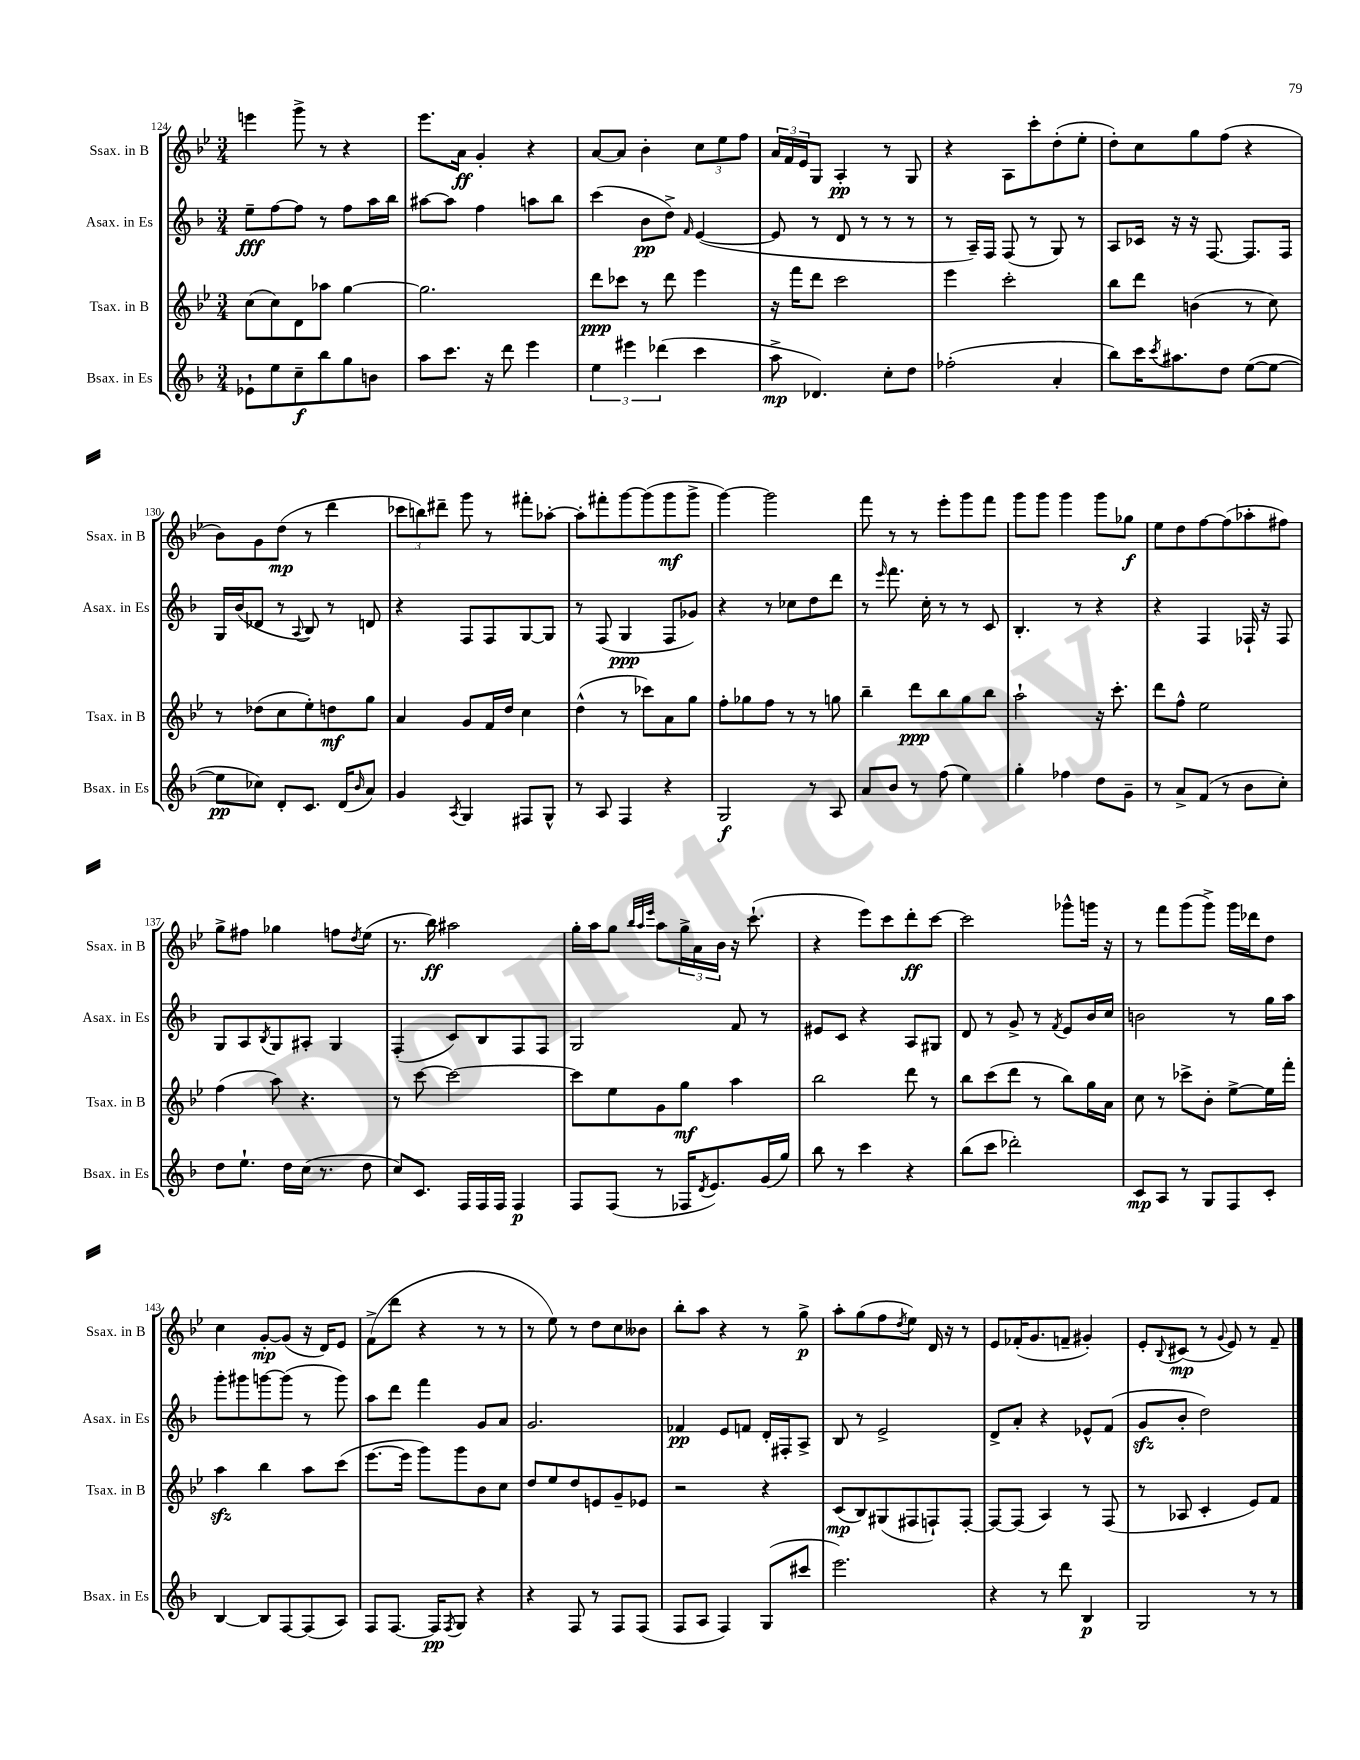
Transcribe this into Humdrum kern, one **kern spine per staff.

**kern	**dynam	**kern	**dynam	**kern	**dynam	**kern	**dynam
*part4	*part4	*part3	*part3	*part2	*part2	*part1	*part1
*staff4	*staff4	*staff3	*staff3	*staff2	*staff2	*staff1	*staff1
*I"Bsax. in Es	*	*I"Tsax. in B	*	*I"Asax. in Es	*	*I"Ssax. in B	*
*I'Bsax. in Es	*	*I'Tsax. in B	*	*I'Asax. in Es	*	*I'Ssax. in B	*
*clefG2	*	*clefG2	*	*clefG2	*	*clefG2	*
*k[b-]	*	*k[b-e-]	*	*k[b-]	*	*k[b-e-]	*
*M3/4	*	*M3/4	*	*M3/4	*	*M3/4	*
=124	=124	=124	=124	=124	=124	=124	=124
8e-X`\L	.	(8cc\L	.	8ee~\L	fff	4eeen\	.
8ee\	.	8cc\)	.	[8ff\	.	.	.
8cc~\	f	8d\	.	8ff\J]	.	8ggg^\	.
8bb-\	.	8aa-X\J	.	8r	.	8r	.
8gg\	.	[4gg\	.	8ff\L	.	4r	.
8bn\J	.	.	.	16aa\L	.	.	.
.	.	.	.	16bb-\JJ	.	.	.
=125	=125	=125	=125	=125	=125	=125	=125
8aa\L	.	2.gg\]	.	[8aa#X\L	.	8.eee-\L	.
8.ccc\J	.	.	.	8aa#\J]	.	.	.
.	.	.	.	.	.	16a\Jk	ff
.	.	.	.	4ff\	.	4g'/	.
16r	.	.	.	.	.	.	.
8ddd\	.	.	.	.	.	.	.
4eee\	.	.	.	8aan\L	.	4r	.
.	.	.	.	8bb-\J	.	.	.
=126	=126	=126	=126	=126	=126	=126	=126
6ee\	.	8ddd\L	ppp	(4ccc\	.	[8a/L	.
.	.	8ccc-X\J	.	.	.	8a/J]	.
6eee#X\	.	.	.	.	.	.	.
.	.	8r	.	8b-\L	pp	4b-'\	.
(6ddd-X\	.	.	.	.	.	.	.
.	.	8ddd\	.	8dd^\J)	.	.	.
.	.	.	.	16qqf/	.	.	.
4ccc\	.	4eee-\	.	([4e/	.	12cc\L	.
.	.	.	.	.	.	12ee-\	.
.	.	.	.	.	.	12ff\J	.
=127	=127	=127	=127	=127	=127	=127	=127
8aa^\	mp	16r	.	8e/]	.	24a/LL	.
.	.	.	.	.	.	24f/	.
.	.	16fff\KL	.	.	.	.	.
.	.	.	.	.	.	24e-/J	.
4.d-X/)	.	8ddd\J	.	8r	.	8G/J	.
.	.	2ccc\	.	8d/	.	4A'/	pp
.	.	.	.	8r	.	.	.
8cc'\L	.	.	.	8r	.	8r	.
8dd\J	.	.	.	8r	.	8G/	.
=128	=128	=128	=128	=128	=128	=128	=128
(2ff-X'\	.	4eee-\	.	8r	.	4r	.
.	.	.	.	16A~/LL)	.	.	.
.	.	.	.	16F/JJ	.	.	.
.	.	2ccc'\	.	(8F/	.	8A\L	.
.	.	.	.	8r	.	8ccc'\	.
4a'/	.	.	.	8G/)	.	(8dd'\	.
.	.	.	.	8r	.	8ee-'\J	.
=129	=129	=129	=129	=129	=129	=129	=129
8bb-\L)	.	8bb-\L	.	8A/L	.	8dd'\L)	.
16ccc\K	.	8ddd\J	.	16c-X/Jk	.	8cc\	.
8qccc/	.	.	.	.	.	.	.
8.aa#X\	.	.	.	16r	.	.	.
.	.	(4bn\	.	16r	.	8gg\	.
.	.	.	.	[8.F/	.	.	.
8dd\J	.	.	.	.	.	(8ff\J	.
([8ee\L	.	8r	.	8.F/L]	.	4r	.
8ee\J_	.	8cc\)	.	.	.	.	.
.	.	.	.	16F/Jk	.	.	.
!!LO:LB:g=z
=130	=130	=130	=130	=130	=130	=130	=130
8ee\L]	pp	8r	.	16G/LL	.	8b-\L)	.
.	.	.	.	(16b-/J	.	.	.
8cc-X\J)	.	(8dd-X\L	.	8d-X/J	.	8g\	.
8d'/L	.	8cc\	.	8r	.	(8dd\J	mp
.	.	.	.	8qqA/	.	.	.
8.c/J	.	8ee-'\)	.	8B-/)	.	8r	.
.	.	8ddn\	mf	8r	.	4ddd\	.
(16d/KL	.	.	.	.	.	.	.
16qqb-/	.	.	.	.	.	.	.
8a/J)	.	8gg\J	.	8dn/	.	.	.
=131	=131	=131	=131	=131	=131	=131	=131
4g/	.	4a/	.	4r	.	12ccc-X\L	.
.	.	.	.	.	.	12bbn\)	.
.	.	.	.	.	.	12ddd#X~\J	.
8qA/	.	.	.	.	.	.	.
4G/	.	8g/L	.	8F/L	.	8ggg\	.
.	.	16f/L	.	8F/	.	8r	.
.	.	16dd/JJ	.	.	.	.	.
8F#X/L	.	4cc\	.	[8G/	.	8fff#X'\L	.
8G^^/J	.	.	.	8G/J]	.	[8aa-X'\J	.
=132	=132	=132	=132	=132	=132	=132	=132
8r	.	(4dd^^\	.	8r	.	8aa-'\L]	.
8A/	.	.	.	(8F/	.	8fff#X'\	.
4F/	.	8r	.	4G/	ppp	[8ggg\	.
.	.	8ccc-X\L)	.	.	.	(8ggg\]	.
4r	.	8a\	.	8F/L	.	8ggg\	mf
.	.	8gg\J	.	8g-X/J)	.	8ggg^\J	.
=133	=133	=133	=133	=133	=133	=133	=133
2G/	f	8ff'\L	.	4r	.	[4ggg\)	.
.	.	8gg-X\	.	.	.	.	.
.	.	8ff\J	.	8r	.	2ggg\]	.
.	.	8r	.	8cc-X\L	.	.	.
8r	.	8r	.	8dd\	.	.	.
8A/	.	8ggn\	.	8ddd\J	.	.	.
=134	=134	=134	=134	=134	=134	=134	=134
8a/L	.	4bb-~\	.	8r	.	8fff\	.
.	.	.	.	16qqeee/	.	.	.
8b-/J	.	.	.	8.fff\	.	8r	.
8r	.	8ddd\L	ppp	.	.	8r	.
.	.	.	.	16cc'\	.	.	.
(8ff\	.	8bb-\	.	8r	.	8eee-'\L	.
4ee\)	.	8gg\	.	8r	.	8ggg\	.
.	.	8bb-\J	.	8c/	.	8fff\J	.
=135	=135	=135	=135	=135	=135	=135	=135
4gg'\	.	2aa`\	.	4.B-'/	.	8ggg\L	.
.	.	.	.	.	.	8ggg\J	.
4ff-X\	.	.	.	.	.	4ggg\	.
.	.	.	.	8r	.	.	.
8dd\L	.	16r	.	4r	.	8ggg\L	.
.	.	8.ccc'\	.	.	.	.	.
8g~\J	.	.	.	.	.	8gg-X\J	f
=136	=136	=136	=136	=136	=136	=136	=136
8r	.	8ddd\L	.	4r	.	8ee-\L	.
8a^/L	.	8ff^^\J	.	.	.	8dd\	.
(8f/J	.	2ee-\	.	4F/	.	[8ff\	.
8r	.	.	.	.	.	(8ff\]	.
8b-\L	.	.	.	16F-X`/	.	8aa-X'\	.
.	.	.	.	16r	.	.	.
8cc'\J)	.	.	.	8F-/	.	8ff#X\J)	.
!!LO:LB:g=z
=137	=137	=137	=137	=137	=137	=137	=137
8dd\L	.	(4ff\	.	8G/L	.	8gg^\L	.
8.ee`\J	.	.	.	8A/	.	8ff#X\J	.
.	.	.	.	8qB-/	.	.	.
.	.	8aa\)	.	8G/	.	4gg-X\	.
16dd\LL	.	.	.	.	.	.	.
(16cc\JJ	.	4.r	.	8A#X'/J	.	.	.
8.r	.	.	.	.	.	.	.
.	.	.	.	4G/	.	8ffn\L	.
.	.	.	.	.	.	8qdd/	.
8dd\	.	.	.	.	.	(8ee-\J	.
=138	=138	=138	=138	=138	=138	=138	=138
8cc/L)	.	8r	.	(4F'/	.	8.r	.
8.c/J	.	[8ccc\	.	.	.	.	.
.	.	.	.	.	.	16bb-\)	ff
.	.	2ccc\_	.	8c/L)	.	2aa#X\	.
16F/LL	.	.	.	.	.	.	.
16F/	.	.	.	8B-/	.	.	.
16F/JJ	.	.	.	.	.	.	.
4F/	p	.	.	8F/	.	.	.
.	.	.	.	8F/J	.	.	.
=139	=139	=139	=139	=139	=139	=139	=139
8F/L	.	8ccc\L]	.	2G/	.	16gg'\LL	.
.	.	.	.	.	.	16aa\J	.
(8F/J	.	8ee-\	.	.	.	8gg\J	.
.	.	.	.	.	.	32qqbb-/LLL	.
.	.	.	.	.	.	32qqaa/	.
.	.	.	.	.	.	32qqeee-/JJJ	.
8r	.	8g\	.	.	.	8aa\L	.
16F-X/KL	.	8gg\J	mf	.	.	24gg^\L	.
.	.	.	.	.	.	24a\	.
8qd/	.	.	.	.	.	.	.
8.e/)	.	.	.	.	.	.	.
.	.	.	.	.	.	24b-\JJ	.
.	.	4aa\	.	8f/	.	16r	.
.	.	.	.	.	.	(8.ccc`\	.
(16g/L	.	.	.	8r	.	.	.
16gg/JJ)	.	.	.	.	.	.	.
=140	=140	=140	=140	=140	=140	=140	=140
8bb-\	.	2bb-\	.	8e#X/L	.	4r	.
8r	.	.	.	8c/J	.	.	.
4ccc\	.	.	.	4r	.	8eee-\L)	.
.	.	.	.	.	.	8ccc\	.
4r	.	8ddd\	.	8A/L	.	8ddd'\	ff
.	.	8r	.	8G#X/J	.	[8ccc\J	.
=141	=141	=141	=141	=141	=141	=141	=141
(8bb-\L	.	8bb-\L	.	8d/	.	2ccc\]	.
8ccc\J	.	(8ccc\	.	8r	.	.	.
2ddd-X'\)	.	8ddd\J	.	8g^/	.	.	.
.	.	8r	.	8r	.	.	.
.	.	.	.	8qf/	.	.	.
.	.	8bb-\L)	.	8e/L	.	8ggg-X^^\L	.
.	.	16gg\L	.	16b-/L	.	16gggn\Jk	.
.	.	16a\JJ	.	16cc/JJ	.	16r	.
=142	=142	=142	=142	=142	=142	=142	=142
8c/L	mp	8cc\	.	2bn\	.	8r	.
8A/J	.	8r	.	.	.	8fff\L	.
8r	.	8ccc-X^\L	.	.	.	(8ggg\	.
8G/L	.	8b-'\J	.	.	.	8ggg^\J)	.
8F/	.	[8ee-^\L	.	8r	.	16ggg\LL	.
.	.	.	.	.	.	16ddd-X\J	.
8c'/J	.	16ee-\L]	.	16gg\LL	.	8dd\J	.
.	.	16fff'\JJ	.	16aa\JJ	.	.	.
!!LO:LB:g=z
=143	=143	=143	=143	=143	=143	=143	=143
[4B-/	.	4aazz\	.	8ggg'\L	.	4cc\	.
.	.	.	.	8ggg#X\	.	.	.
8B-/L]	.	4bb-\	.	[8gggn\	.	[8g'/L	mp
[8F/	.	.	.	(8ggg\J]	.	(8g/J]	.
(8F/]	.	8aa\L	.	8r	.	16r	.
.	.	.	.	.	.	16d/KL)	.
8A/J)	.	(8ccc\J	.	8ggg\)	.	8e-/J	.
=144	=144	=144	=144	=144	=144	=144	=144
8F/L	.	[8.eee-\L	.	8aa\L	.	(8f^\L	.
[8.F/J	.	.	.	8ddd\J	.	8ddd\J	.
.	.	16eee-\Jk]	.	.	.	.	.
.	.	8ggg\L)	.	4fff\	.	4r	.
16F/KL]	pp	.	.	.	.	.	.
8qF/	.	.	.	.	.	.	.
8G/J	.	8ggg\	.	.	.	.	.
4r	.	8b-\	.	8g/L	.	8r	.
.	.	8cc\J	.	8a/J	.	8r	.
=145	=145	=145	=145	=145	=145	=145	=145
4r	.	8dd/L	.	2.g/	.	8r	.
.	.	8ee-/	.	.	.	8ee-\)	.
8F/	.	8dd/	.	.	.	8r	.
8r	.	8en/	.	.	.	8dd\L	.
8F/L	.	8g~/	.	.	.	8cc\	.
(8F/J	.	8e-X/J	.	.	.	8b--X\J	.
=146	=146	=146	=146	=146	=146	=146	=146
8F/L	.	2r	.	4f-X/	pp	8bb-'\L	.
8A/J	.	.	.	.	.	8aa\J	.
4F/)	.	.	.	8e/L	.	4r	.
.	.	.	.	8fn/J	.	.	.
(8G/L	.	4r	.	16d'/LL	.	8r	.
.	.	.	.	16F#X'/J	.	.	.
8ccc#X/J	.	.	.	8A^/J	.	8gg^\	p
=147	=147	=147	=147	=147	=147	=147	=147
2.eee\)	.	(8c/L	mp	8B-/	.	8aa'\L	.
.	.	8B-/)	.	8r	.	(8gg\	.
.	.	(8G#X/	.	2e^/	.	8ff\	.
.	.	.	.	.	.	8qdd/	.
.	.	8F#X/	.	.	.	8ee-\J)	.
.	.	8Fn`/)	.	.	.	16d/	.
.	.	.	.	.	.	16r	.
.	.	[8F'/J	.	.	.	8r	.
=148	=148	=148	=148	=148	=148	=148	=148
4r	.	8F/L_	.	8d^/L	.	8e-/L	.
.	.	(8F/J]	.	8a'/J	.	(16f-X'/K	.
.	.	.	.	.	.	8.g/	.
8r	.	4A/)	.	4r	.	.	.
8ddd\	.	.	.	.	.	8fn~/J	.
4B-/	p	8r	.	8e-X^^/L	.	4g#X'/)	.
.	.	(8F/	.	(8f/J	.	.	.
=149	=149	=149	=149	=149	=149	=149	=149
2G/	.	8r	.	8gzz/L	.	8e-'/L	.
.	.	.	.	.	.	8qqB-/	.
.	.	8A-X/	.	8b-'/J	.	(8c#X/J	mp
.	.	4c'/	.	2dd\)	.	8r	.
.	.	.	.	.	.	8qqg/	.
.	.	.	.	.	.	8e-/)	.
8r	.	8e-/L)	.	.	.	8r	.
8r	.	8f/J	.	.	.	8f~/	.
==	==	==	==	==	==	==	==
*-	*-	*-	*-	*-	*-	*-	*-
